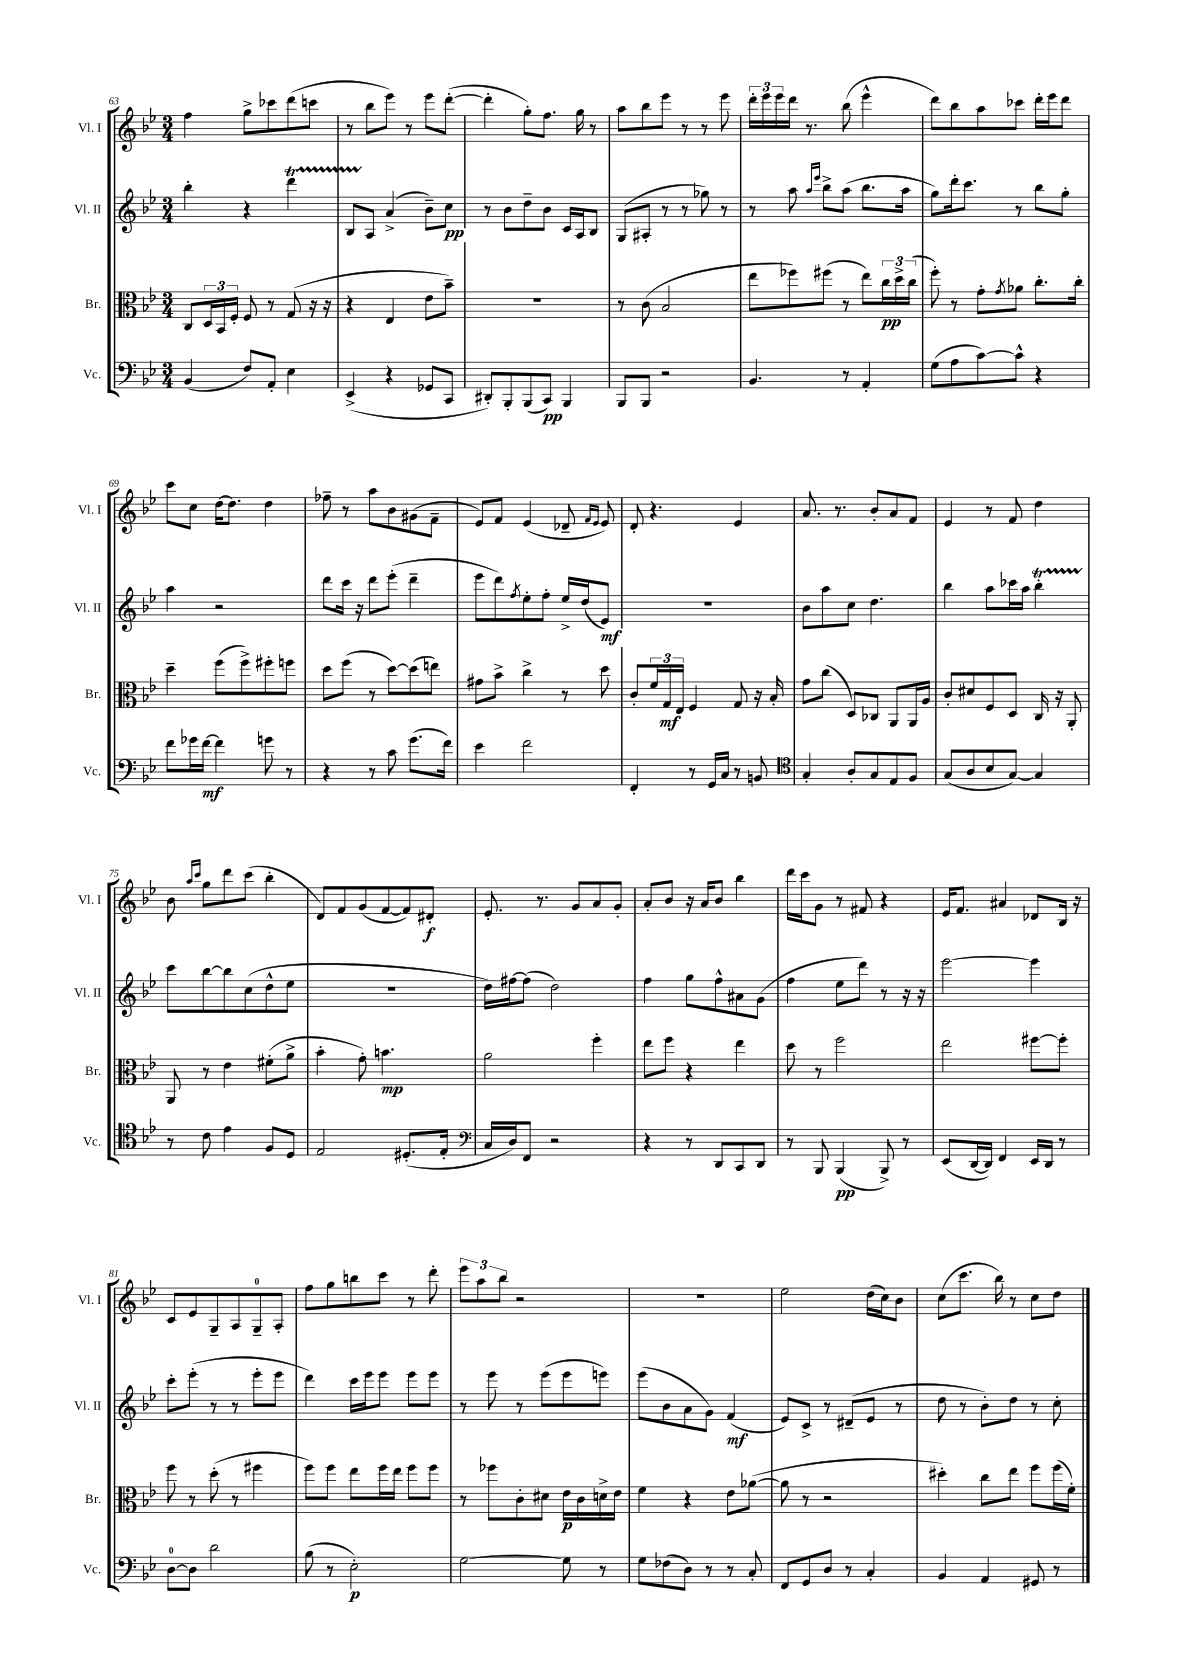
<<
\new StaffGroup <<
\new Staff = "s0" \with { instrumentName = "Vl. I" shortInstrumentName = "Vl. I" } {
    \clef treble \key bes \major \numericTimeSignature \time 3/4
    f''4 g''8-> ces'''8 d'''8( c'''8 |
    r8 bes''8 ees'''8) r8 ees'''8 d'''8~-.( |
    d'''4-. g''8-.) f''8. g''16 r8 |
    a''8 bes''8 ees'''8 r8 r8 ees'''8 |
    \tuplet 3/2 { d'''16-. ees'''16 ees'''16 } d'''16 r8. bes''8( ees'''4-^ |
    d'''8) bes''8 a''8 ces'''8 d'''16-. ees'''16 d'''8 |
    c'''8 c''8 d''16~ d''8. d''4 |
    fes''8-- r8 a''8 bes'8 gis'8( f'8-- |
    ees'8) f'8 ees'4( des'8-- \grace { f'16 ees'16 } ees'8) |
    d'8-. r4. ees'4 |
    a'8. r8. bes'8-. a'8 f'8 |
    ees'4 r8 f'8 d''4 |
    bes'8 \grace { a''16 c'''16 } g''8 d'''8 c'''8( bes''4-. |
    d'8) f'8 g'8( f'8~ f'8) dis'8-.\f |
    ees'8.-. r8. g'8 a'8 g'8-. |
    a'8-. bes'8 r16 a'16 bes'8 bes''4 |
    d'''16 c'''16 g'8 r8 fis'8 r4 |
    ees'16 f'8. ais'4 des'8 bes16 r16 |
    c'8 ees'8 g8-- a8 g8-0-- a8-. |
    f''8 g''8 b''8 c'''8 r8 d'''8-. |
    \tuplet 3/2 { ees'''8 a''8 bes''8 } r2 |
    R2. |
    ees''2 d''16( c''16) bes'8 |
    c''8( c'''8. bes''16) r8 c''8 d''8 \bar "|." |
}
\new Staff = "s1" \with { instrumentName = "Vl. II" shortInstrumentName = "Vl. II" } {
    \clef treble \key bes \major \numericTimeSignature \time 3/4
    bes''4-. r4 d'''4\startTrillSpan |
    bes8 a8\stopTrillSpan a'4->( bes'8--) c''8\pp |
    r8 bes'8 d''8-- bes'8 c'16 a16 bes8 |
    g8( ais8-. r8 r8 ges''8) r8 |
    r8 a''8 \grace { a''16 ees'''16 } bes''8-> a''8( bes''8. a''16 |
    g''8) d'''16-. c'''8. r8 bes''8 g''8-. |
    a''4 r2 |
    d'''8 c'''16 r16 d'''8 ees'''8-.( d'''4-- |
    ees'''8 d'''8) \acciaccatura { f''8 } ees''8-. f''8-. ees''16-> d''16( ees'8\mf) |
    R2. |
    bes'8 a''8 c''8 d''4. |
    bes''4 a''8 ces'''16 a''16 bes''4-.\startTrillSpan |
    c'''8\stopTrillSpan bes''8~ bes''8 c''8( d''8-^ ees''8 |
    R2. |
    d''16) fis''16~ fis''8( d''2) |
    f''4 g''8 f''8-^ ais'8 g'8( |
    f''4 ees''8 d'''8) r8 r16 r16 |
    ees'''2~ ees'''4 |
    c'''8-. ees'''8-.( r8 r8 ees'''8-. ees'''8 |
    d'''4) c'''16 ees'''16 ees'''8 ees'''8 ees'''8 |
    r8 ees'''8 r8 ees'''8( ees'''8 e'''8) |
    ees'''8( bes'8 a'8 g'8) f'4\mf( |
    ees'8) c'8-> r8 dis'8--( ees'8 r8 |
    d''8 r8 bes'8-.) d''8 r8 c''8-. \bar "|." |
}
\new Staff = "s2" \with { instrumentName = "Br." shortInstrumentName = "Br." } {
    \clef alto \key bes \major \numericTimeSignature \time 3/4
    c8 \tuplet 3/2 { d16 bes,16 f16-. } f8 r8 g8( r16 r16 |
    r4 ees4 ees'8 bes'8--) |
    R2. |
    r8 c'8( bes2 |
    ees''8 fes''8) fis''8( r8 ees''8) \tuplet 3/2 { c''16\pp d''16-> c''16( } |
    f''8-.) r8 g'8-. \acciaccatura { g'8 } aes'8 c''8.-. c''16-. |
    d''4-- f''8( f''8->) fis''8-. f''8 |
    d''8 f''8( r8 d''8~) d''8( e''8) |
    gis'8 bes'8-> c''4-> r8 d''8 |
    c'8-. \tuplet 3/2 { f'16 g16\mf ees16 } f4 g8 r16 bes16-. |
    g'8 c''8( d8) ces8 a,8 a,16 a16 |
    c'8-. dis'8 f8 d8 c16 r16 a,8-. |
    a,8 r8 ees'4 fis'8-.( a'8-> |
    bes'4-. g'8-.) b'4.\mp |
    a'2 f''4-. |
    ees''8 f''8 r4 ees''4 |
    d''8 r8 f''2 |
    ees''2 fis''8~ fis''8-. |
    f''8 r8 d''8-.( r8 fis''4 |
    f''8) f''8 ees''8 f''16 ees''16 f''8 f''8 |
    r8 fes''8 c'8-. dis'8 ees'16\p c'16 d'16-> ees'16 |
    f'4 r4 ees'8 aes'8~( |
    aes'8 r8 r2 |
    dis''4-.) c''8 ees''8 f''8 f''16( f'16-.) \bar "|." |
}
\new Staff = "s3" \with { instrumentName = "Vc." shortInstrumentName = "Vc." } {
    \clef bass \key bes \major \numericTimeSignature \time 3/4
    bes,4( f8) a,8-. ees4 |
    ees,4->( r4 ges,8 c,8 |
    dis,8-.) bes,,8-. bes,,8( c,8\pp) bes,,4 |
    bes,,8 bes,,8 r2 |
    bes,4. r8 a,4-. |
    g8( a8 c'8~) c'8-^ r4 |
    f'8 ges'16 f'16~\mf f'4 g'8 r8 |
    r4 r8 c'8 g'8.( f'16) |
    ees'4 f'2 |
    f,4-. r8 g,16 c16 r8 b,8 |
    \clef tenor g4-. a8-. g8 ees8 f8 |
    g8( a8 bes8 g8~) g4 |
    r8 c'8 ees'4 f8 d8 |
    ees2 dis8.-.( ees16-. |
    \clef bass c16 d16) f,8 r2 |
    r4 r8 d,8 c,8 d,8 |
    r8 bes,,8 bes,,4\pp( bes,,8->) r8 |
    ees,8( d,16~ d,16) f,4 ees,16 d,16 r8 |
    d8-0~ d8 d'2 |
    bes8( r8 ees2-.\p) |
    g2~ g8 r8 |
    g8 fes8( d8) r8 r8 c8-. |
    f,8 g,8 d8 r8 c4-. |
    bes,4 a,4 gis,8 r8 \bar "|." |
}
>>
>>
\layout { \context { \Score currentBarNumber = #63 } }
